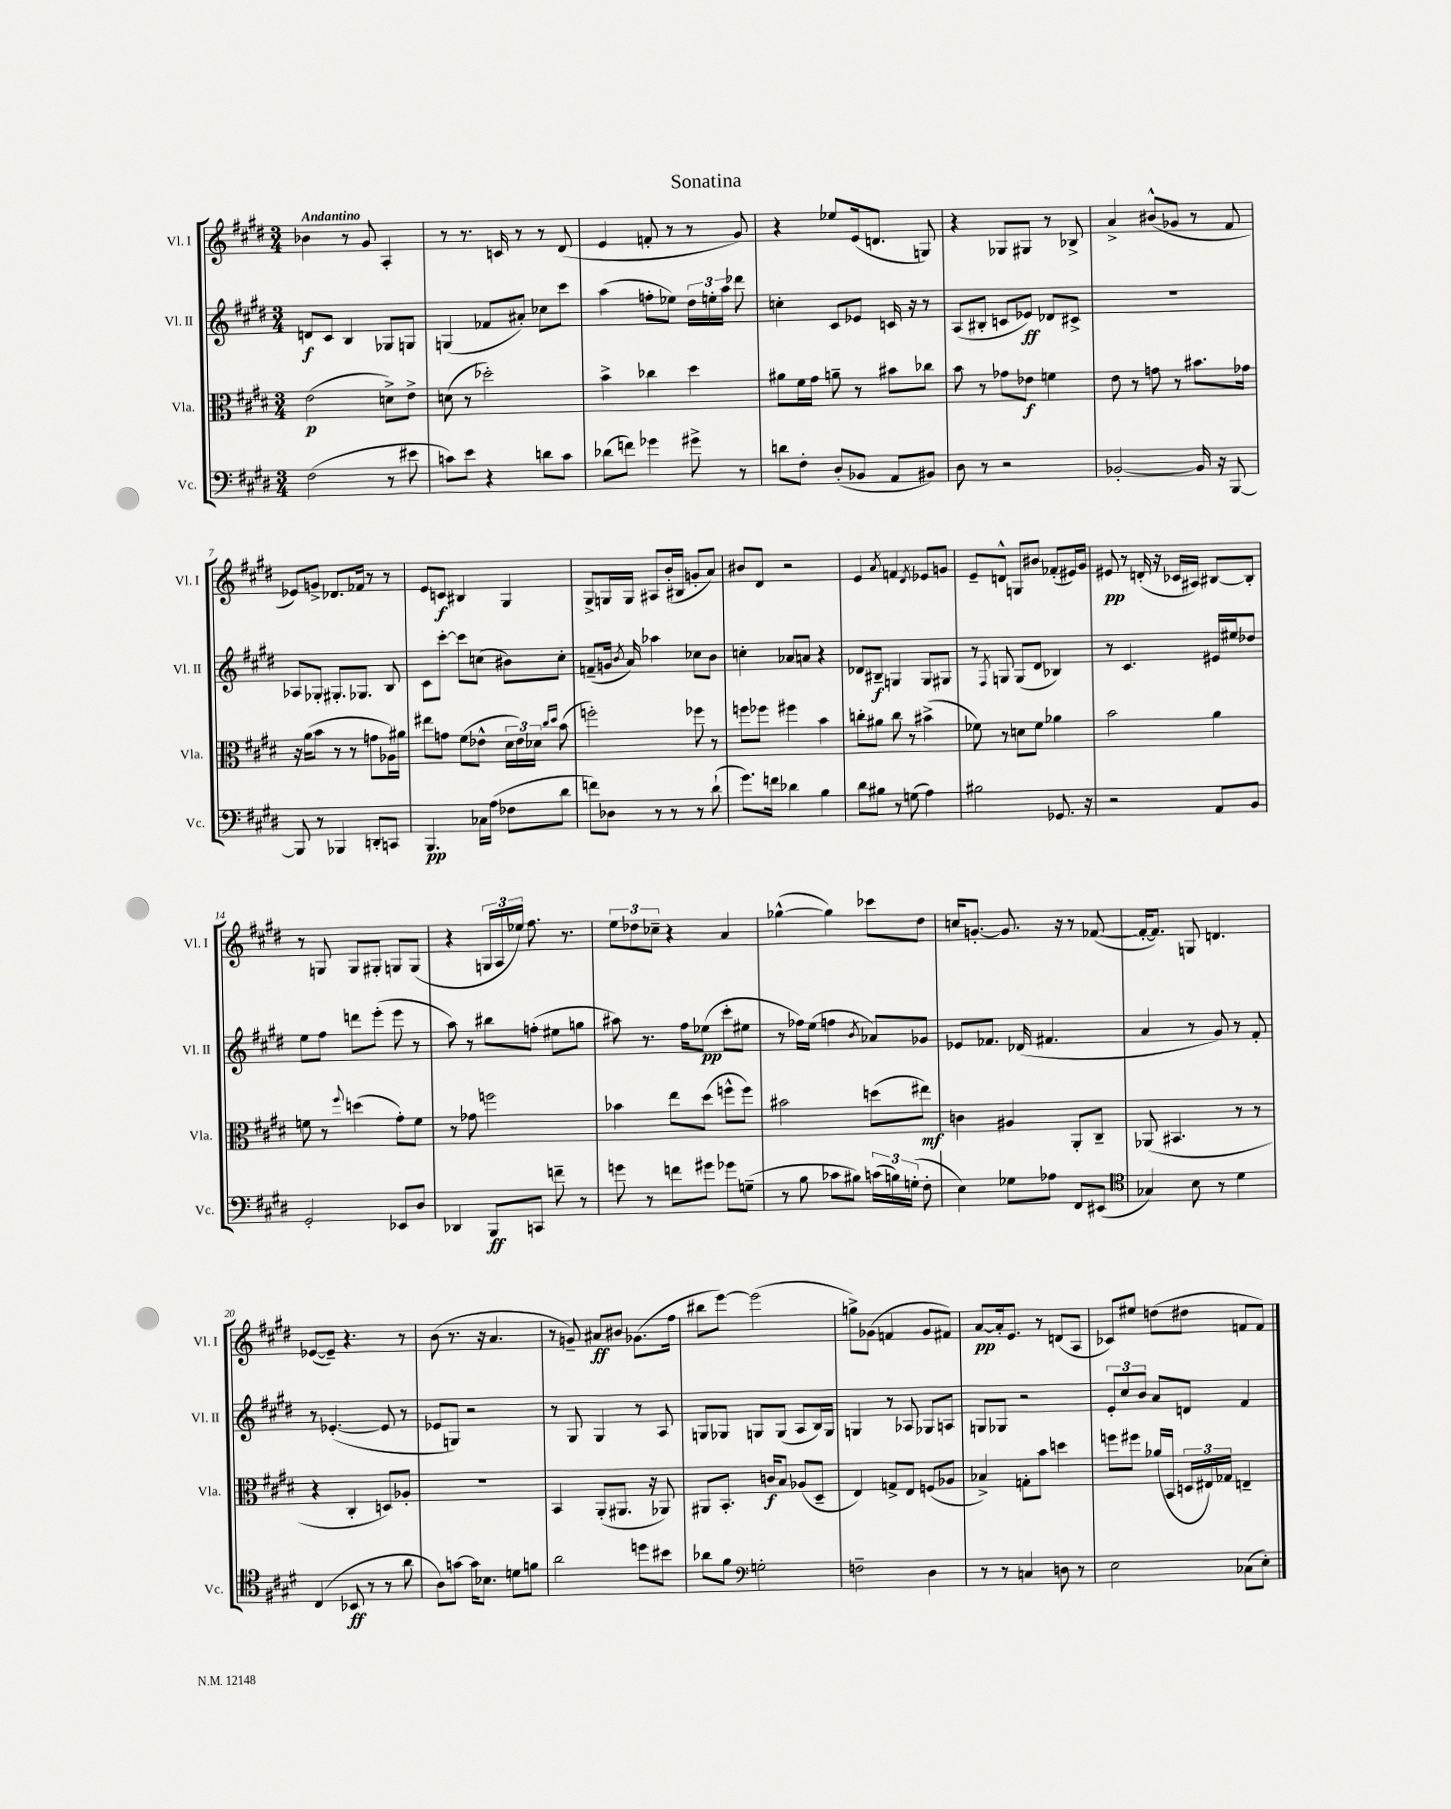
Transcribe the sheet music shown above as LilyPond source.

\header { title = "Sonatina" }
<<
\new StaffGroup <<
\new Staff = "s0" \with { instrumentName = "Vl. I" shortInstrumentName = "Vl. I" } {
    \clef treble \key e \major \numericTimeSignature \time 3/4 \tempo "Andantino"
    \autoBeamOff bes'4 r8 gis'8 a4-. |
    r8 r8. c'16 r8 r8 dis'8( |
    e'4 f'8-. r8 r8 gis'8) |
    r4 ees''8[ e'16( d'8.] g8) |
    r4 ges8[ gis8] r8 bes8-> |
    a'4-> bis'8[-^( ges'8] r8 fis'8 |
    ees'8[) g'8]-> des'8.[ fes'16] r8 r8 |
    e'8[ c'8]\f bis4 gis4 |
    gis8[-> g16 g16] ais8[ b'16-.( bis16] g'8[-. a'8]) |
    bis'8[ dis'8] r2 |
    e'4 \acciaccatura { a'8 } f'4 \acciaccatura { dis'8 } ees'8[ g'8] |
    e'8[-- d'8]-^ g8[ bis'8] fes'8[-.( eis'16) gis'16] |
    eis'8\pp r8 d'16-.( r16 ces'16[ ais16]) bis8[~ bis8]-. |
    r8 g8 g8[ gis8]-. g8[ g8]( |
    r4 \tuplet 3/2 { g16[ a16 ees''16]) } fis''8. r8. |
    \tuplet 3/2 { e''8[ des''8 ces''8]-- } r4 a'4 |
    ges''4~-^( ges''4) ces'''8[ dis''8] |
    c''16[ g'8.]~-. g'8. r16 r8 fes'8~( |
    fes'16[~-. fes'8.]) g8 d'4. |
    ees'8[~( ees'8]--) r4. r8 |
    b'8( r8. r16 a'4. |
    r8 g'8--) ais'8[\ff bis'8] ges'8.[( fis''16] |
    bis''8[ e'''8]~) e'''2( |
    g''8[->) ges'8]( f'4 ges'8[ fis'8]) |
    a'8[~\pp a'16-. e'8.] r8 d'8[( a8] |
    ces'8[) eis''8] d''8[( dis''8] f'8[ f'8]) \bar "|." |
}
\new Staff = "s1" \with { instrumentName = "Vl. II" shortInstrumentName = "Vl. II" } {
    \clef treble \key e \major \numericTimeSignature \time 3/4
    \autoBeamOff d'8[\f cis'8] b4 ges8[ g8] |
    g4( fes'8[ ais'8]-.) ces''8[ cis'''8] |
    a''4( f''8[-. ees''8]) \tuplet 3/2 { dis''16[ e''16-. a''16] } des'''8 |
    c''4-. cis'8[ ees'8] c'16 r16 r8 |
    a8[( bis8]-. c'8[ ees'8]\ff) des'8[ cis'8]-> |
    R2. |
    aes8[ ges8]-. gis8.[-. ges8.] b8 |
    cis'8[ cis'''8]~-. cis'''8[ c''8]( bis'8[) c''8]-. |
    f'8[--( g'16] \acciaccatura { b'8 } a'16) aes''4 ces''8[ b'8] |
    c''4-. aes'8[ a'8] r4 |
    des'8[ bis8]--\f g4 g8[ gis8] |
    r8 \acciaccatura { fis8 } g8 g8[( dis'8] bes4) |
    r8 cis'4. eis'16[ eis''16 des''8] |
    e''8[ fis''8] d'''8[ e'''8]-.( e'''8 r8 |
    a''8) r8 bis''8[ f''8]-.( eis''8[ g''8] |
    ais''8) r8. fis''16[ ees''8]\pp( cis'''8[-. eis''8] |
    r8 fes''16[) e''16]( f''4 \acciaccatura { b'8 } aes'8[) ges'8] |
    ees'8[ fes'8.] des'16( fis'4. |
    a'4 r8 gis'8) r8 fis'8-. |
    r8 ees'4.~-.( ees'8 r8 |
    ees'8[ g8]) r2 |
    r8 gis8 gis4 r8 a8 |
    g8[ ges8] g8[ g8]( a8[ b16) g16] |
    g4 r8 aes8 ges8[ a8] |
    g8[ ges8] r2 |
    \tuplet 3/2 { e'8[-. cis''8 b'8] } a'8[ d'8] fis'4 \bar "|." |
}
\new Staff = "s2" \with { instrumentName = "Vla." shortInstrumentName = "Vla." } {
    \clef alto \key e \major \numericTimeSignature \time 3/4
    \autoBeamOff e'2\p( d'8[->) e'8]-> |
    d'8( r8 des''2-.) |
    b'4-> ces''4 dis''4 |
    ais'8[ fis'16 gis'16] a'8-- r8 bis'8[ ces''8] |
    b'8 r8 ges'8[ ees'8]\f f'4 |
    e'8 r8 g'8 r8 bis'8.[ ges'16] |
    r16 a'16[( b'8] r8 r8 g'8[ aes16) ais'16] |
    eis''8[ g'8] fis'8[( ees'8]-^ \tuplet 3/2 { dis'16[ ees'16) des'16] } \grace { cis''16[ dis''16] } b'8( |
    f''2-.) fes''8 r8 |
    f''8[ fes''8] fis''4 b'4 |
    c''8[-. ais'8] c''8 r8 bis'4->( |
    fes'8) r8 d'8[ fes'8] aes'4 |
    b'2 a'4 |
    f'8 r8 \appoggiatura { fis''8 } d''4( gis'8[-.) f'8] |
    r8 ges'8 f''2 |
    bes'4 e''8[ dis''8]( f''8[-^ f''8]) |
    bis'2 d''8[( eis''8]\mf) |
    c'4 ais4 a,8[-. cis8]-- |
    aes,8( bis,4. r8 r8 |
    r4 cis4-. d8[) aes8]-. |
    R2. |
    b,4 a,8[-.( ais,8.] r16 aes,8) |
    ais,8[ b,8.]-. c'16[\f b8] aes8[( dis8]-- |
    e4) g8[-> e8] f8[( aes8] |
    bes4->) g8[-. b'8] d''4 |
    f''8[ fis''8] aes'16[( b,16] \tuplet 3/2 { d16[ eis16) ges16] } e4-- \bar "|." |
}
\new Staff = "s3" \with { instrumentName = "Vc." shortInstrumentName = "Vc." } {
    \clef bass \key e \major \numericTimeSignature \time 3/4
    \autoBeamOff fis2( r8 eis'8 |
    c'8[) e'8] r4 d'8[ c'8] |
    des'8[( f'8]) ges'4 gis'8-> r8 |
    d'8[ fis8]-. dis8[-.( bes,8] a,8[ bis,8]) |
    dis8 r8 r2 |
    bes,2~-. bes,16 r16 b,,8~ |
    b,,8 r8 bes,,4 d,8[-. c,8] |
    b,,4.\pp ces16[ a16]( fes8[ dis'8] |
    f'8[) des8] r8 r8 r8 dis'8-!( |
    gis'8.[) f'16] des'4 b4 |
    dis'8[ bis8] r8 g8( a4) |
    bis2 ges,8. r16 |
    r2 a,8[ b,8] |
    gis,2-. ees,8[ dis8] |
    des,4 b,,8[\ff c,8] f'8-- r8 |
    g'8 r8 f'8[ gis'8] ges'8[ g8]--( |
    r8 b8 ces'8[ bis8]) \tuplet 3/2 { c'16[( b16) g16]-.( } fis8-. |
    e4) ges8[ aes8] fis,8[ eis,8]( |
    \clef tenor ges4) b8 r8 dis'4 |
    cis4( bes,8\ff r8 r8 a'8 |
    a8[) g'8]~ g'16[ bes8.] d'8[ f'8] |
    a'2 d''8[ bis'8] |
    aes'8[ fis'8] \clef bass g2-. |
    f2-- dis4 |
    r8 r8 c4 d8 r8 |
    e2 ces8[( e8]-.) \bar "|." |
}
>>
>>
